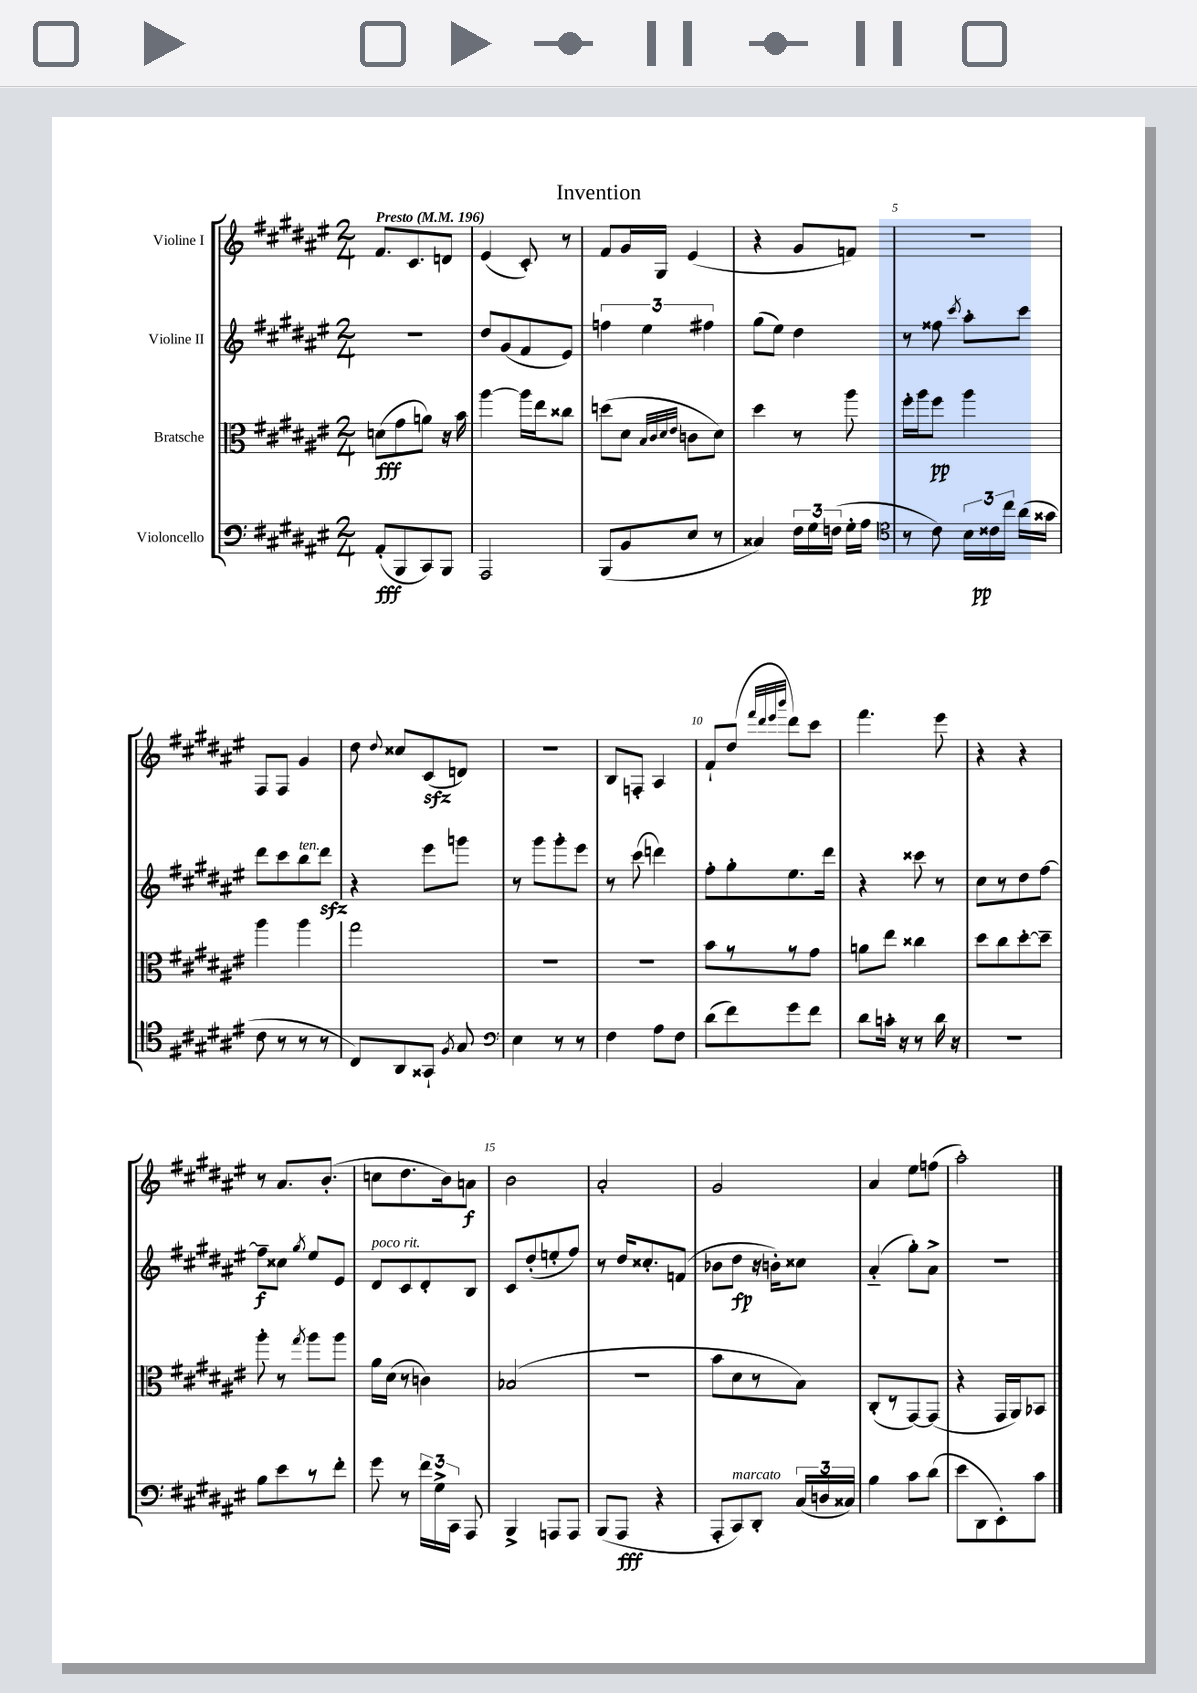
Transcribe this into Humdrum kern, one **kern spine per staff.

**kern	**dynam	**kern	**dynam	**kern	**dynam	**kern	**dynam
*part4	*part4	*part3	*part3	*part2	*part2	*part1	*part1
*staff4	*staff4	*staff3	*staff3	*staff2	*staff2	*staff1	*staff1
*I"Violoncello	*	*I"Bratsche	*	*I"Violine II	*	*I"Violine I	*
*clefF4	*	*clefC3	*	*clefG2	*	*clefG2	*
*k[f#c#g#d#a#e#]	*	*k[f#c#g#d#a#e#]	*	*k[f#c#g#d#a#e#]	*	*k[f#c#g#d#a#e#]	*
*M2/4	*	*M2/4	*	*M2/4	*	*M2/4	*
*MM196	*	*MM196	*	*MM196	*	*MM196	*
=1	=1	=1	=1	=1	=1	=1	=1
!	!	!	!	!	!	!LO:TX:a:B:t=Presto	!
(8AA#'/L	fff	(8dn\L	fff	2r	.	8.f#/L	.
8BBB/	.	8g#\	.	.	.	.	.
.	.	.	.	.	.	8.c#/	.
8CC#/)	.	8an\J)	.	.	.	.	.
8BBB/J	.	16r	.	.	.	8dn/J	.
.	.	16b\	.	.	.	.	.
=2	=2	=2	=2	=2	=2	=2	=2
2AAA#/	.	[4aa#\	.	8dd#/L	.	(4e#/	.
.	.	.	.	(8g#/	.	.	.
.	.	16aa#\LL]	.	8f#/	.	8c#'/)	.
.	.	16ee#\J	.	.	.	.	.
.	.	8cc##X\J	.	8e#/J)	.	8r	.
=3	=3	=3	=3	=3	=3	=3	=3
(8BBB/L	.	(8ddn\L	.	6ffn\	.	8f#/L	.
8BB/	.	8d#\J	.	.	.	16g#/L	.
.	.	.	.	6ee#\	.	.	.
.	.	.	.	.	.	16G#/JJ	.
.	.	32qqB/LLL	.	.	.	.	.
.	.	32qqc#/	.	.	.	.	.
.	.	32qqd#/	.	.	.	.	.
.	.	32qqe#/JJJ	.	.	.	.	.
8E#/J	.	8cn\L	.	.	.	(4e#/	.
.	.	.	.	6ff#X\	.	.	.
8r	.	8d#\J)	.	.	.	.	.
=4	=4	=4	=4	=4	=4	=4	=4
4C##X/)	.	4dd#\	.	(8gg#\L	.	4r	.
.	.	.	.	8ee#\J)	.	.	.
24F#\LL	.	8r	.	4dd#\	.	8g#/L	.
24G#\	.	.	.	.	.	.	.
(24Fn\JJ	.	.	.	.	.	.	.
16G#'\LL	.	8aa#\	.	.	.	8fn/J)	.
16A#\JJ	.	.	.	.	.	.	.
=5	=5	=5	=5	=5	=5	=5	=5
*clefC4	*	*	*	*	*	*	*
8r	.	16ff#'\LL	.	8r	.	2r	.
.	.	16aa#\J	.	.	.	.	.
8c#\)	.	8ff#\J	pp	8ff##X\	.	.	.
.	.	.	.	8qccc#/	.	.	.
24B\LL	.	4aa#\	.	8aa#'\L	.	.	.
24c##X\	pp	.	.	.	.	.	.
24cc#\JJ	.	.	.	.	.	.	.
(16a#\LL	.	.	.	8ccc#\J	.	.	.
16g##X\JJ	.	.	.	.	.	.	.
!!LO:LB:g=z
=6	=6	=6	=6	=6	=6	=6	=6
8c#\	.	4aa#\	.	8ddd#\L	.	8F#/L	.
8r	.	.	.	8ccc#\	.	8F#/J	.
!	!	!	!	!LO:TX:a:i:t=ten.	!	!	!
8r	.	4aa#\	.	8bb\	.	4g#/	.
8r	.	.	.	8ddd#zz\J	.	.	.
=7	=7	=7	=7	=7	=7	=7	=7
8C#/L)	.	2gg#\	.	4r	.	8dd#\	.
.	.	.	.	.	.	8qqdd#/	.
8AA#/	.	.	.	.	.	8cc##X/L	.
8GG##X`/J	.	.	.	8eee#\L	.	(8c#zz/	.
8qF#/	.	.	.	.	.	.	.
8G#/	.	.	.	8gggn\J	.	8dn/J)	.
=8	=8	=8	=8	=8	=8	=8	=8
*clefF4	*	*	*	*	*	*	*
4E#\	.	2r	.	8r	.	2r	.
.	.	.	.	8ggg#\L	.	.	.
8r	.	.	.	8ggg#'\	.	.	.
8r	.	.	.	8eee#\J	.	.	.
=9	=9	=9	=9	=9	=9	=9	=9
4F#\	.	2r	.	8r	.	8B/L	.
.	.	.	.	(8ccc#\	.	8Fn'/J	.
8A#\L	.	.	.	4dddn\)	.	4A#/	.
8F#\J	.	.	.	.	.	.	.
=10	=10	=10	=10	=10	=10	=10	=10
(8d#\L	.	8b\L	.	8ff#'\L	.	8f#`/L	.
8f#\)	.	8r	.	8gg#'\	.	(8dd#/J	.
.	.	.	.	.	.	32qqfff#/LLL	.
.	.	.	.	.	.	32qqddd#/	.
.	.	.	.	.	.	32qqeee#/	.
.	.	.	.	.	.	32qqbbb/JJJ	.
8g#\	.	8r	.	8.ee#\	.	8ddd#\L)	.
8f#\J	.	8g#\J	.	.	.	8ccc#\J	.
.	.	.	.	16ddd#\Jk	.	.	.
=11	=11	=11	=11	=11	=11	=11	=11
8d#\L	.	8an\L	.	4r	.	4.fff#\	.
16cn'\Jk	.	8ee#\J	.	.	.	.	.
16r	.	.	.	.	.	.	.
8r	.	4cc##X\	.	8ccc##X\	.	.	.
16d#\	.	.	.	8r	.	8eee#\	.
16r	.	.	.	.	.	.	.
=12	=12	=12	=12	=12	=12	=12	=12
2r	.	8dd#\L	.	8cc#\L	.	4r	.
.	.	8cc#\	.	8r	.	.	.
.	.	[8dd#'\	.	8dd#\	.	4r	.
.	.	8dd#~\J]	.	[8ff#\J	.	.	.
!!LO:LB:g=z
=13	=13	=13	=13	=13	=13	=13	=13
8B\L	.	8aa#'\	.	8ff#~\L]	f	8r	.
8e#\	.	8r	.	8cc##X\J	.	8.a#/L	.
.	.	8qgg#/	.	8qgg#/	.	.	.
8r	.	8aa#\L	.	8ee#/L	.	.	.
.	.	.	.	.	.	(8.b'/J	.
8f#'\J	.	8aa#\J	.	8e#/J	.	.	.
=14	=14	=14	=14	=14	=14	=14	=14
!	!	!	!	!LO:TX:a:i:t=poco rit.	!	!	!
8g#\	.	16a#\LL	.	8d#/L	.	8ccn\L	.
.	.	(16d#\JJ	.	.	.	.	.
8r	.	8r	.	8c#/	.	8.dd#\	.
24f#\LL	.	4cn\)	.	8d#'/	.	.	.
24G#^\	.	.	.	.	.	.	.
.	.	.	.	.	.	16b\k)	.
24CC#\JJ	.	.	.	.	.	.	.
8AAA#/	.	.	.	8B/J	.	8an\J	f
=15	=15	=15	=15	=15	=15	=15	=15
4BBB^/	.	(2B-X/	.	8c#/L	.	2b\	.
.	.	.	.	(8dd#'/	.	.	.
8AAAn/L	.	.	.	8een'/	.	.	.
8AAA/J	.	.	.	8ff#/J)	.	.	.
=16	=16	=16	=16	=16	=16	=16	=16
(8BBB/L	.	2r	.	8r	.	2a#'/	.
8AAA#/J	fff	.	.	16dd#/KL	.	.	.
.	.	.	.	8.cc##X'/	.	.	.
4r	.	.	.	.	.	.	.
.	.	.	.	(8fn/J	.	.	.
=17	=17	=17	=17	=17	=17	=17	=17
8AAA#'/L	.	8b\L	.	8b-X\L	.	2g#/	.
!LO:TX:a:i:t=marcato	!	!	!	!	!	!	!
8CC#/)	.	8d#\	.	8dd#\J	fp	.	.
8DD#'/J	.	8r	.	16r	.	.	.
.	.	.	.	16bn'\KL)	.	.	.
(24C#/LL	.	8B\J)	.	8cc##X\J	.	.	.
24Dn/	.	.	.	.	.	.	.
24C##X/JJ)	.	.	.	.	.	.	.
=18	=18	=18	=18	=18	=18	=18	=18
4B\	.	(8C#'/L	.	(4a#/	.	4a#/	.
.	.	8r	.	.	.	.	.
8c#\L	.	[8GG#/)	.	8gg#'\L)	.	8ee#\L	.
(8d#\J	.	(8GG#/J]	.	8a#^\J	.	(8ffn\J	.
=19	=19	=19	=19	=19	=19	=19	=19
8e#\L	.	4r	.	2r	.	2aa#'\)	.
8DD#\	.	.	.	.	.	.	.
8EE#'\)	.	16GG#/LL	.	.	.	.	.
.	.	16AA#/J)	.	.	.	.	.
8c#\J	.	8BB-X/J	.	.	.	.	.
==	==	==	==	==	==	==	==
*-	*-	*-	*-	*-	*-	*-	*-
